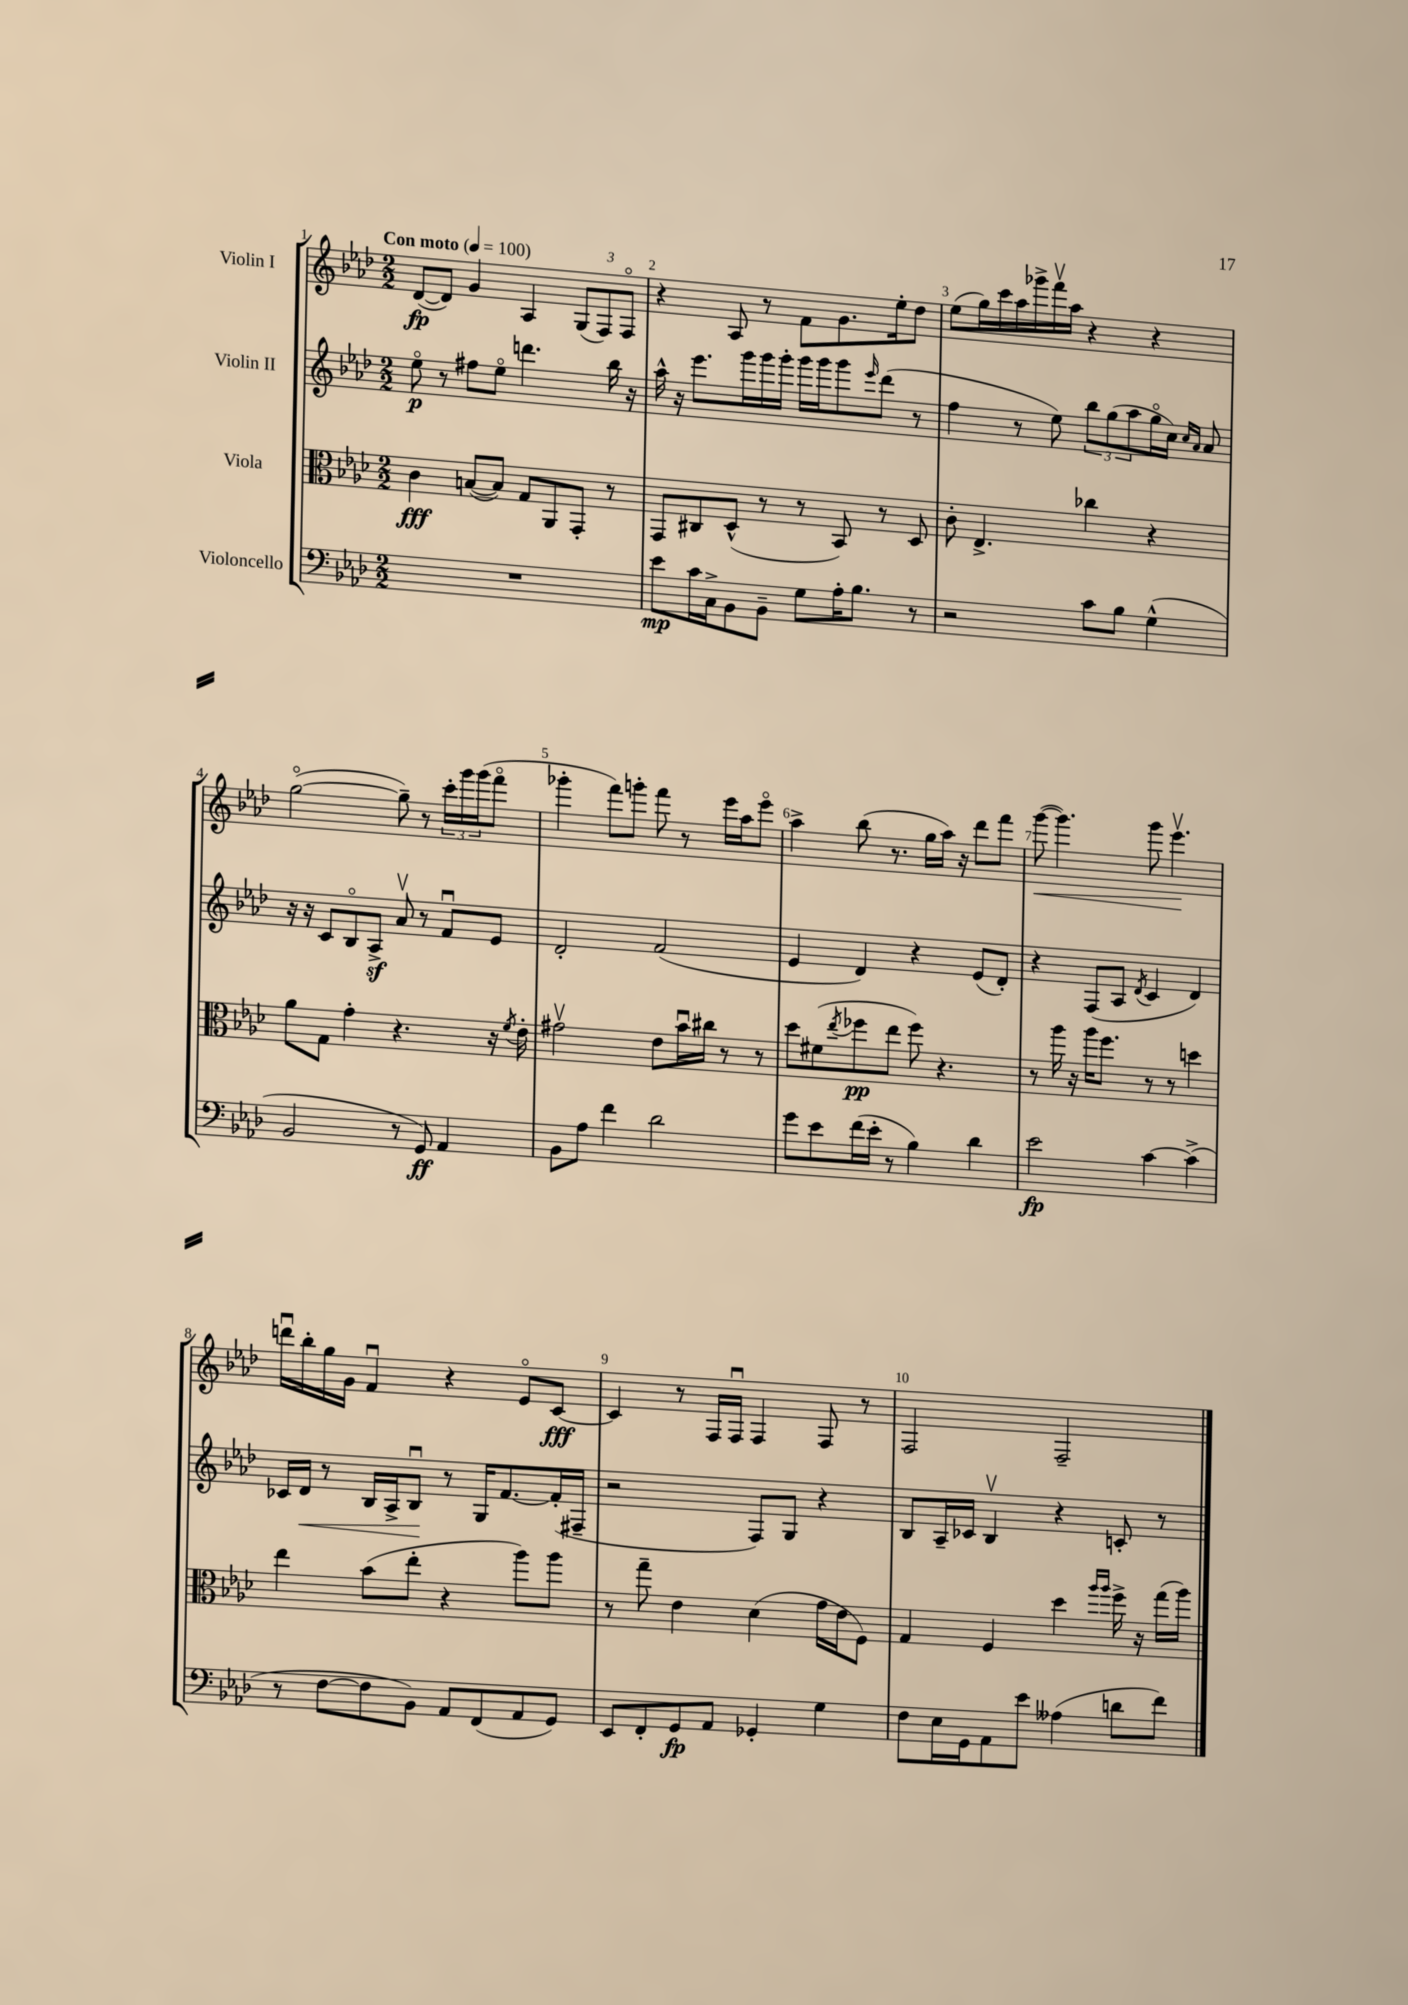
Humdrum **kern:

**kern	**kern	**kern	**kern
*staff4	*staff3	*staff2	*staff1
*clefF4	*clefC3	*clefG2	*clefG2
*k[b-e-a-d-]	*k[b-e-a-d-]	*k[b-e-a-d-]	*k[b-e-a-d-]
*M2/2	*M2/2	*M2/2	*M2/2
*MM100	*MM100	*MM100	*MM100
1r	4c	8ee-o	([8d-
.	.	8r	8d-])
.	([8B	8ff#	4g
.	8B])	8ee-o	.
.	8G	4.ddd	4A-
.	8AA-	.	.
.	8GG'	.	(12G
.	.	.	12F)
.	8r	16bb-	.
.	.	.	12Fo
.	.	16r	.
=	=	=	=
8e-	8GG	16aa-^^	4r
.	.	16r	.
16c	8C#	8.eee-	.
16C^	.	.	.
8BB-	(8D-^^	.	8A-
.	.	16ggg	.
8BB-~	8r	16ggg	8r
.	.	16ggg'	.
8G	8r	16ggg	8f
.	.	16ggg	.
16A-'	8BB-)	8ggg	8.g
8.B-	.	.	.
.	.	16qqeee-	.
.	8r	(8ddd-	.
.	.	.	16ee-'
8r	8D-	8r	8dd-
=	=	=	=
2r	8c'	4ff	(8ee-
.	4.E-^	.	16gg)
.	.	.	16ccc
.	.	8r	16aa-
.	.	.	16ggg-^
.	.	8ee-)	16fffv
.	.	.	16aa-
8c	4cc-	12bb-	4r
.	.	(12gg	.
8B-	.	.	.
.	.	12aa-	.
(4G^^	4r	16ggo	4r
.	.	16cc)	.
.	.	16qqcc	.
.	.	16qqa-	.
.	.	8a-	.
=	=	=	=
2BB-	8a-	16r	([2ggo
.	.	16r	.
.	8G	8c	.
.	4g'	8B-o	.
.	.	8A-^	.
8r	4.r	8a-v	8gg~])
8GG)	.	8r	8r
4AA-	.	8fu	24ccc'
.	.	.	24ggg
.	.	.	(24ggg
.	16r	8e-	8fffo
.	8qf	.	.
.	16e-'	.	.
=	=	=	=
8BB-	2g#v	2d-'	4ggg-'
8A-	.	.	.
4f	.	.	8fff)
.	.	.	8ggg'
2d-	8e-	(2f	8fff
.	16b-u	.	8r
.	16cc#	.	.
.	8r	.	16eee-
.	.	.	16aa-
.	8r	.	8eee-o
=	=	=	=
8g	8dd-	4e-	4aa-^
8e-	(8f#	.	.
.	8qee-	.	.
(16f	8ff-	4d-)	(8bb-
16e-'	.	.	.
8r	8ee-	.	8.r
4B-)	8ff-)	4r	.
.	.	.	16gg
.	4.r	.	16aa-)
.	.	.	16r
4d-	.	(8e-	8ddd-
.	.	8d-')	8fff
=	=	=	=
2e-	8r	4r	([8ggg
.	16aa-	.	4.ggg])
.	16r	.	.
.	16aa-	(8F	.
.	8.ff	.	.
.	.	8A-	.
.	.	8qd-	.
[4c	8r	4c	8ggg
.	8r	.	4.eee-v
(4c^]	4dd	4d-)	.
=	=	=	=
8r	4ee-	16c-	16dddu
.	.	16d-	16bb-'
[8F	.	8r	16gg
.	.	.	16g
8F]	(8b-	16B-	4fu
.	.	16A-^	.
8BB-)	8ee-'	8B-u	.
8AA-	4r	8r	4r
(8FF	.	16G	.
.	.	[8.f	.
8AA-	8aa-)	.	8e-o
8GG)	8aa-	(16f']	[8c
.	.	16F#~	.
=	=	=	=
8EE-	8r	2r	4c]
8FF'	8gg~	.	.
8GG	4e-	.	8r
8AA-	.	.	16F
.	.	.	16Fu
4GG-'	(4d-	8F)	4F
.	.	8G	.
4G	16g	4r	8F
.	16e-	.	.
.	8F)	.	8r
=	=	=	=
8F	4G	8B-	2F
16E-	.	16A-~	.
16GG	.	16c-	.
8AA-	4F	4B-v	.
8e-	.	.	.
(4A--	4dd-	4r	2F~
.	16qqaa-	.	.
.	16qqaa-	.	.
8d	16ff^	8c'	.
.	16r	.	.
8f)	(16gg	8r	.
.	16aa-)	.	.
==	==	==	==
*-	*-	*-	*-
